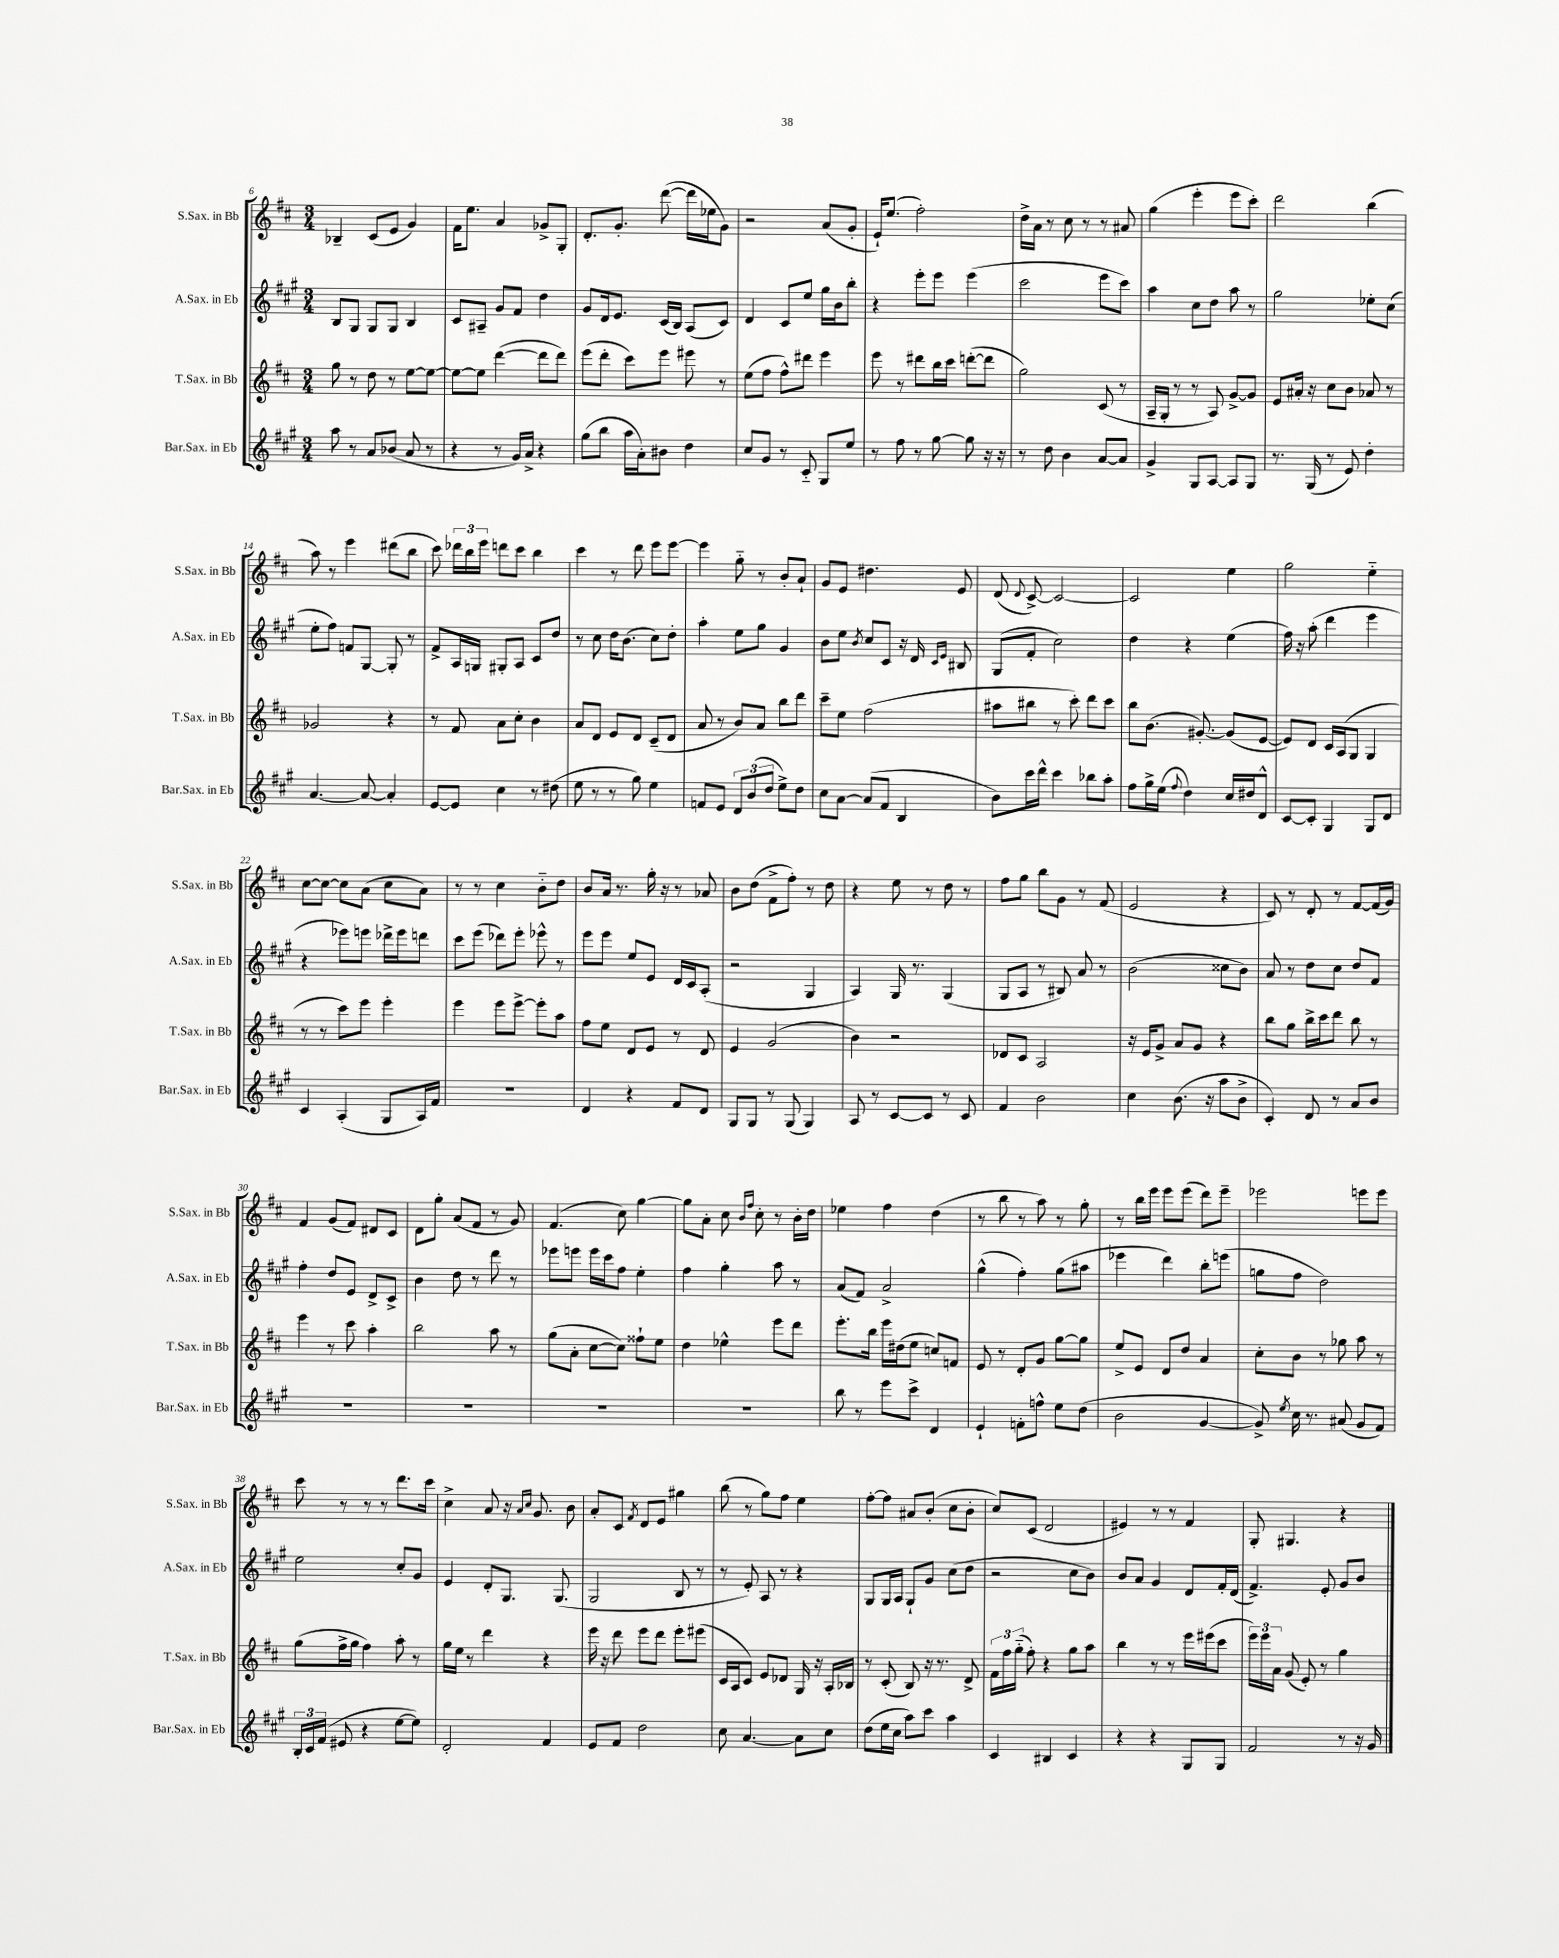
<<
\new StaffGroup <<
\new Staff = "s0" \with { instrumentName = "S.Sax. in Bb" shortInstrumentName = "S.Sax. in Bb" } {
    \clef treble \key d \major \numericTimeSignature \time 3/4
    \autoBeamOff bes4-- cis'8[( e'8] g'4) |
    fis'16[ e''8.] a'4 ges'8[-> g8]-. |
    d'8.[-. g'8.]-. d'''8~( d'''16[ ees''16 g'8]) |
    r2 a'8[( g'8]-. |
    e'16[-!) e''8.]( fis''2-.) |
    d''16[-> a'16] r8 cis''8 r8 r8 ais'8 |
    g''4( e'''4-. e'''8[ cis'''8]-.) |
    d'''2 b''4( |
    a''8) r8 e'''4 dis'''8[( b''8] |
    cis'''8) \tuplet 3/2 { des'''16[ b''16 e'''16] } d'''8[ cis'''8] b''4 |
    cis'''4 r8 d'''8 e'''8[ e'''8]~ |
    e'''4 g''8-_ r8 b'8[-. a'8]-! |
    g'8[ e'8] dis''4. e'8 |
    d'8( \appoggiatura { d'8 } cis'8~->) cis'2~ |
    cis'2 e''4 |
    g''2 e''4-_ |
    cis''8[~ cis''8]~ cis''8[ a'8]( cis''8[ a'8]) |
    r8 r8 cis''4 b'8[-_ d''8] |
    b'8[ a'16] r8. g''16-. r16 r8 aes'8 |
    b'8[ d''8]( fis'8[-> fis''8]-.) r8 d''8 |
    r4 e''8 r8 d''8 r8 |
    fis''8[ g''8] b''8[ g'8] r8 fis'8( |
    e'2 r4 |
    cis'8) r8 d'8-. r8 fis'8[~ fis'16( g'16]) |
    fis'4 g'8[( fis'8]) dis'8[ cis'8] |
    d'8[ g''8]-. a'8[( fis'8] r8 g'8) |
    fis'4.( cis''8) g''4~ |
    g''8[ a'8]-. cis''8 \grace { b'16[ fis''16] } cis''8-. r8 b'16[-. d''16] |
    ees''4 fis''4 d''4( |
    r8 b''8 r8 a''8) r8 g''8-. |
    r8 b''16[ e'''16] e'''8[ e'''8]( d'''8[) e'''8]-- |
    ees'''2 e'''8[ e'''8] |
    cis'''8 r8 r8 r8 d'''8.[ cis'''16] |
    cis''4-> a'8 r16 \grace { a'16[ cis''16] } g'8. b'8 |
    a'8[-. cis'8] \acciaccatura { fis'8 } d'8[ e'8] gis''4 |
    b''8( r8 g''8[) fis''8] e''4 |
    fis''8[~-. fis''8] ais'8[ b'8]-.( cis''8[ b'8]-. |
    cis''8[) cis'8]( d'2 |
    eis'4) r8 r8 fis'4 |
    g8-. gis4. r4 \bar "|." |
}
\new Staff = "s1" \with { instrumentName = "A.Sax. in Eb" shortInstrumentName = "A.Sax. in Eb" } {
    \clef treble \key a \major \numericTimeSignature \time 3/4
    \autoBeamOff b8[ gis8] gis8[ gis8] b4 |
    cis'8[ ais8]-- gis'8[ fis'8] d''4 |
    gis'8[ d'16 e'8.] cis'16[( b16]) a8[( cis'8]) |
    d'4 cis'8[ e''8] gis''16[ b'16 b''8]-. |
    r4 e'''8[-. e'''8] e'''4( |
    cis'''2 e'''8[ cis'''8]) |
    a''4 cis''8[ d''8] a''8 r8 |
    gis''2 ees''8[-. cis''8]( |
    e''8[-. fis''8]) f'8[ gis8]~ gis8-. r8 |
    fis'8[-> a16 g16] gis8[-. a8] cis'8[ d''8] |
    r8 cis''8 d''16[ b'8.]( cis''8[) d''8]-. |
    a''4-. e''8[ gis''8] gis'4 |
    b'8[ e''8] \acciaccatura { b'8 } cis''8[ cis'8] r16 d'16 \grace { cis'16[ e'16] } bis8 |
    gis8[( fis'8]-. cis''2) |
    d''4 r4 e''4( |
    fis''16) r16 a''8-.( d'''4 e'''4 |
    r4 ees'''8[) e'''8] des'''16[-> e'''16 d'''8] |
    cis'''8[ e'''8]( des'''8[) e'''8]-. ees'''8-^ r8 |
    e'''8[ e'''8] e''8[ e'8] d'16[ cis'16 a8]-.( |
    r2 gis4 |
    a4) gis16 r8. gis4( |
    gis8[ a8] r8 bis8) a'8 r8 |
    b'2( cisis''8[ b'8]) |
    a'8 r8 d''8[ cis''8] d''8[ fis'8] |
    fis''4-. d''8[ e'8] d'8[-> cis'8]-> |
    b'4 d''8 r8 d'''8 r8 |
    ees'''8[ e'''8] e'''16[ cis'''16 fis''8] e''4-. |
    fis''4 gis''4-. a''8 r8 |
    a'8[( fis'8]) a'2-> |
    gis''4-^( fis''4-.) gis''8[( ais''8] |
    ees'''4 d'''4) b''8[-. e'''8]( |
    g''8[ fis''8] d''2) |
    e''2 cis''8[-. gis'8] |
    e'4 d'8[-. gis8.] gis8.( |
    gis2 b8 r8 |
    r8 e'8-.) a8 r8 r4 |
    gis8[ gis16 a16] gis8[-! gis'8] cis''8[( d''8] |
    r2 cis''8[ b'8]) |
    b'8[ a'8] gis'4 d'8[ fis'16-. d'16]( |
    fis'4.->) e'8-. gis'8[ b'8] \bar "|." |
}
\new Staff = "s2" \with { instrumentName = "T.Sax. in Bb" shortInstrumentName = "T.Sax. in Bb" } {
    \clef treble \key d \major \numericTimeSignature \time 3/4
    \autoBeamOff g''8 r8 d''8 r8 e''8[~ e''8]~ |
    e''8[~ e''8] d'''4~( d'''8[ d'''8]) |
    e'''8[( d'''8]-. cis'''8[) e'''8] eis'''8 r8 |
    e''8[( fis''8] fis''8[-^) dis'''8] e'''4 |
    e'''8 r8 dis'''8[ b''16 cis'''16] d'''8[~-.( d'''8] |
    g''2) cis'8( r8 |
    a16[-- g16]-. r8 r8 a8) g'8[~-> g'8] |
    e'8[ ais'16]-. r16 cis''8[ b'8] aes'8 r8 |
    ges'2 r4 |
    r8 fis'8 a'8[ cis''8]-. b'4 |
    a'8[ d'8] e'8[ d'8] cis'8[--( d'8] |
    a'8 r8 b'8[) a'8] b''8[ d'''8] |
    cis'''8[-- e''8] fis''2( |
    ais''8[ bis''8] r8 cis'''8-.) d'''8[ cis'''8] |
    b''8[ b'8.]( gis'8.~-.) gis'8[( e'8]~ |
    e'8[) d'8] cis'16[ a16( g8] g4 |
    r8 r8 cis'''8[) e'''8] e'''4-. |
    e'''4 e'''8[ e'''8]~-> e'''8[-. a''8] |
    fis''8[ e''8] d'8[ e'8] r8 d'8 |
    e'4 g'2( |
    b'4) r2 |
    des'8[ cis'8] a2 |
    r16 e'16[ g'8]-> a'8[ g'8] r4 |
    b''8[ g''8] b''16[-> cis'''16 d'''8] b''8 r8 |
    e'''4 r8 cis'''8 a''4-. |
    b''2 a''8 r8 |
    g''8[( a'8]-. cis''8[~ cis''8]) fisis''8[-! e''8] |
    d''4 ees''4-^ e'''8[ d'''8] |
    e'''8.[-. b''16] e'''16[ dis''16( e''8] c''8[) f'8] |
    e'8 r8 d'8[-. g'8] g''8[~ g''8] |
    e''8[-> e'8] d'8[ d''8] a'4 |
    cis''8[-. b'8] r8 ges''8 a''8 r8 |
    g''8[( fis''16-> g''16] fis''4) a''8-. r8 |
    g''16[ e''16] r8 d'''4 r4 |
    e'''16 r16 d'''8 e'''8[ d'''8] e'''8[-. eis'''8]( |
    cis'16[ a16 cis'8]) e'8[ des'8] g16 r16 a16[-. bes16] |
    r8 cis'8-.( b8) r16 r8. d'8-> |
    \tuplet 3/2 { fis'16[ fis''16 g''16]-_( } fis''8-.) r4 g''8[ a''8] |
    b''4 r8 r8 e'''16[ eis'''16( cis'''8] |
    \tuplet 3/2 { e'''16[) e'''16 a'16] } g'8( e'8-.) r8 g''4 \bar "|." |
}
\new Staff = "s3" \with { instrumentName = "Bar.Sax. in Eb" shortInstrumentName = "Bar.Sax. in Eb" } {
    \clef treble \key a \major \numericTimeSignature \time 3/4
    \autoBeamOff a''8 r8 a'8[ bes'8]( a'8 r8 |
    r4 r8 gis'16[) a'16]-> r4 |
    gis''8[( b''8] a''16[ a'16-.) bis'8] d''4 |
    cis''8[ gis'8] r8 cis'8-_ gis8[ e''8] |
    r8 fis''8 r8 gis''8~ gis''8 r16 r16 |
    r8 d''8 b'4 a'8[~ a'8] |
    gis'4-> gis8[ a8]~ a8[ gis8] |
    r8. gis16( r8 e'8) d''4-. |
    a'4.~ a'8~ a'4-. |
    e'8[~ e'8] cis''4 r8 dis''8( |
    e''8 r8 r8 gis''8) e''4 |
    f'8[ e'8] \tuplet 3/2 { d'8[ b'8( d''8] } e''8[->) d''8] |
    cis''8[ a'8]~ a'8[( fis'8] b4 |
    b'8[) cis'''16 d'''16]-^ cis'''4 bes''8[ a''8]-. |
    fis''8[ gis''16-> e''16]( \appoggiatura { fis''8 } d''4) cis''16[ dis''16 d'8]-^ |
    cis'8[~ cis'8]-. gis4 gis8[ d'8] |
    cis'4 a4-.( gis8[ a16) fis'16] |
    R2. |
    d'4 r4 fis'8[ d'8] |
    gis8[ gis8] r8 gis8( gis4) |
    a8 r8 cis'8[~ cis'8] r8 cis'8 |
    fis'4 b'2 |
    cis''4 b'8.( r16 a''8[ b'8]-> |
    cis'4-.) d'8 r8 a'8[ b'8] |
    R2. |
    R2. |
    R2. |
    R2. |
    b''8 r8 e'''8[ cis'''8]-> d'4 |
    e'4-! f'8[-. f''8]-^ e''8[ d''8]( |
    b'2 gis'4~ |
    gis'8->) \acciaccatura { e''8 } cis''16 r8. ais'8( gis'8[ fis'8]) |
    \tuplet 3/2 { b16[-. cis'16 fis'16]( } eis'8 r4 e''8[~ e''8]) |
    d'2-. fis'4 |
    e'8[ fis'8] d''2 |
    cis''8 a'4.~ a'8[ cis''8] |
    d''8[( e''16 cis''16] a''8[) cis'''8] a''4 |
    cis'4 bis4 cis'4 |
    r4 r4 gis8[ gis8] |
    fis'2 r8 r16 gis'16 \bar "|." |
}
>>
>>
\layout { \context { \Score currentBarNumber = #6 } }
